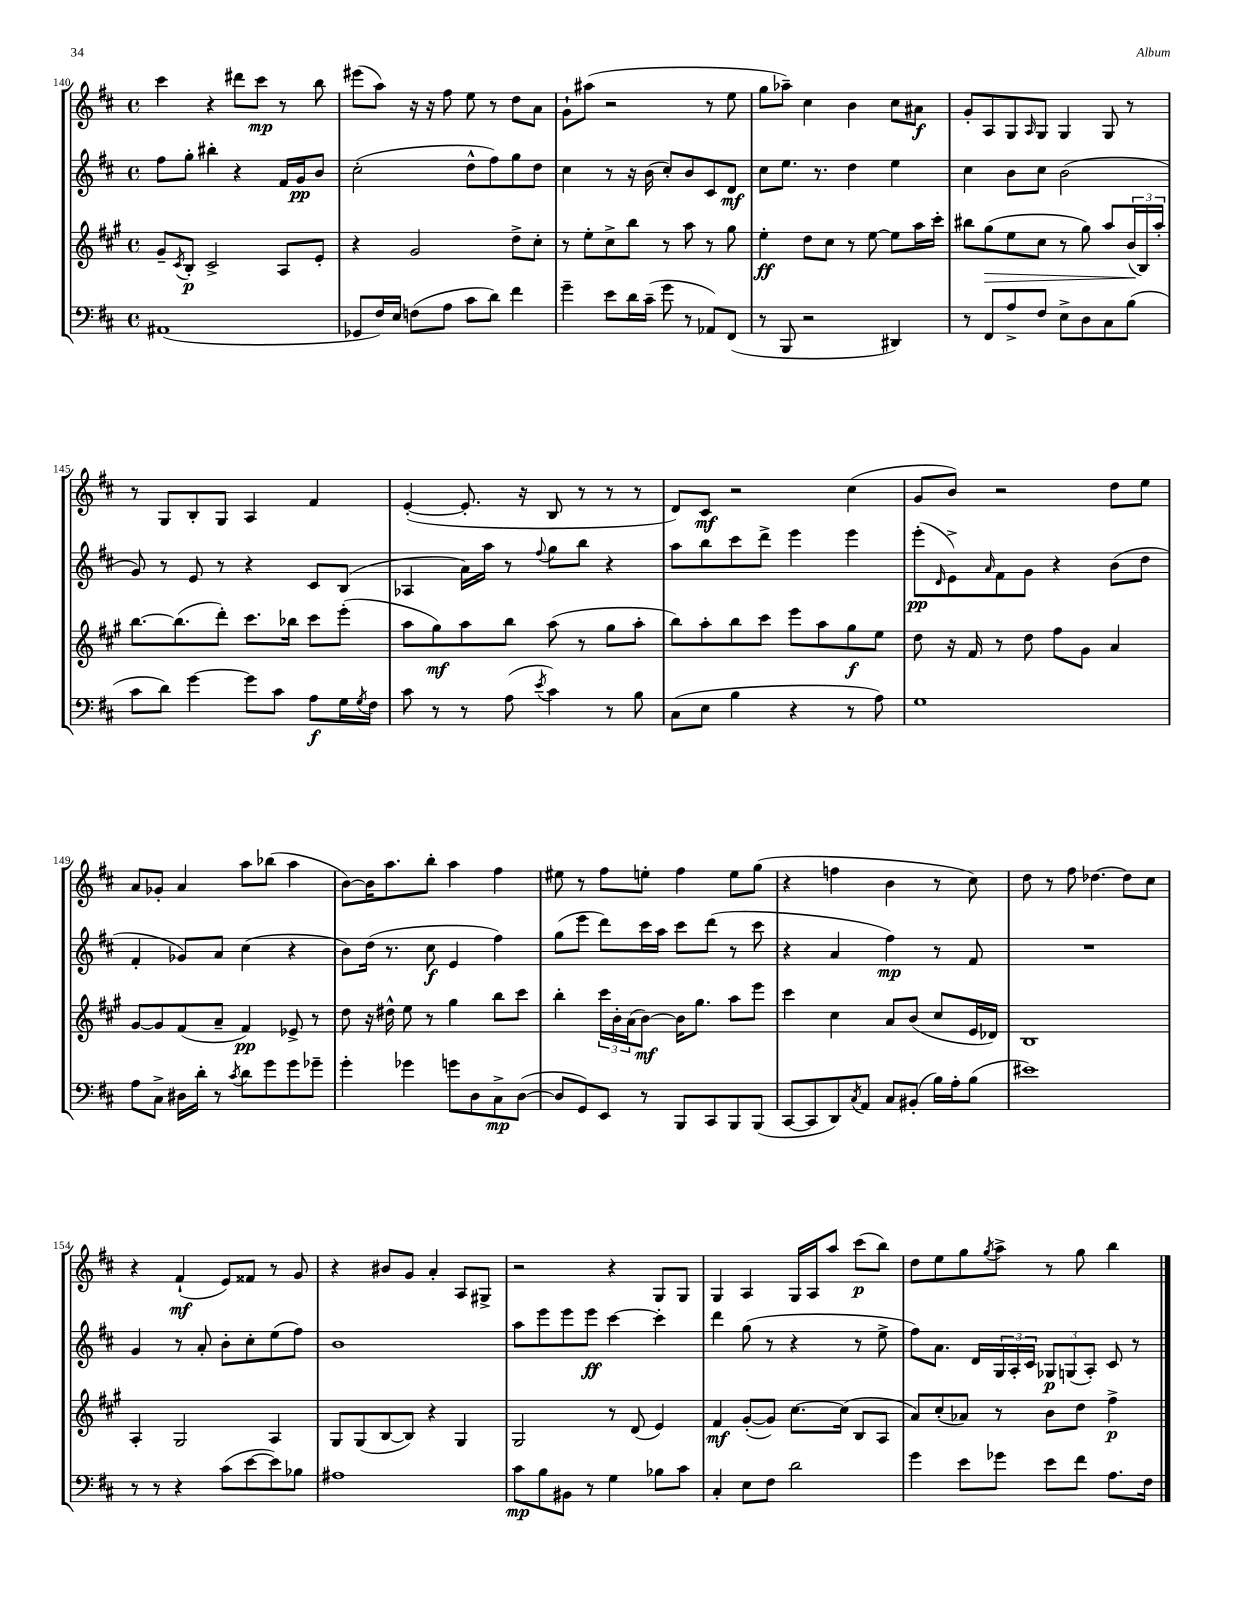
<<
\new StaffGroup <<
\new Staff = "s0" {
    \clef treble \key d \major \defaultTimeSignature \time 4/4
    cis'''4 r4 dis'''8 cis'''8\mp r8 b''8 |
    eis'''8( a''8) r16 r16 fis''8 e''8 r8 d''8 a'8 |
    g'8-! ais''8( r2 r8 e''8 |
    g''8 aes''8--) cis''4 b'4 cis''8 ais'8\f |
    g'8-. a8 g8 \grace { a16 } g8 g4 g8 r8 |
    r8 g8 b8-. g8 a4 fis'4 |
    e'4~-.( e'8.-. r16 b8 r8 r8 r8 |
    d'8) cis'8\mf r2 cis''4( |
    g'8 b'8) r2 d''8 e''8 |
    a'8 ges'8-. a'4 a''8 bes''8( a''4 |
    b'8~) b'16 a''8. b''8-. a''4 fis''4 |
    eis''8 r8 fis''8 e''8-. fis''4 e''8 g''8( |
    r4 f''4 b'4 r8 cis''8) |
    d''8 r8 fis''8 des''4.~ des''8 cis''8 |
    r4 fis'4-!\mf( e'8) fisis'8 r8 g'8 |
    r4 bis'8 g'8 a'4-. a8 gis8-> |
    r2 r4 g8 g8 |
    g4 a4 g16 a16 a''8 cis'''8\p( b''8) |
    d''8 e''8 g''8 \acciaccatura { g''8 } a''8-> r8 g''8 b''4 \bar "|." |
}
\new Staff = "s1" {
    \clef treble \key d \major \defaultTimeSignature \time 4/4
    fis''8 g''8-. bis''4-. r4 fis'16 g'16\pp b'8 |
    cis''2-.( d''8-^ fis''8) g''8 d''8 |
    cis''4 r8 r16 b'16( cis''8-.) b'8 cis'8 d'8\mf |
    cis''8 e''8. r8. d''4 e''4 |
    cis''4 b'8 cis''8 b'2( |
    g'8) r8 e'8 r8 r4 cis'8 b8( |
    aes4 a'16) a''16 r8 \appoggiatura { fis''8 } g''8 b''8 r4 |
    a''8 b''8 cis'''8 d'''8-> e'''4 e'''4 |
    e'''8-.\pp( \grace { d'16 } e'8->) \grace { a'16 } fis'8 g'8 r4 b'8( d''8 |
    fis'4-. ges'8) a'8 cis''4( r4 |
    b'8) d''16( r8. cis''8\f e'4 fis''4) |
    g''8( e'''8 d'''8) cis'''16 a''16 cis'''8 d'''8( r8 cis'''8 |
    r4 a'4 fis''4\mp) r8 fis'8 |
    R1 |
    g'4 r8 a'8-. b'8-. cis''8-. e''8( fis''8) |
    b'1 |
    a''8 e'''8 e'''8 e'''8\ff cis'''4~ cis'''4-. |
    d'''4 g''8( r8 r4 r8 e''8-> |
    fis''8) a'8. d'16 \tuplet 3/2 { g16 a16-. cis'16 } \tuplet 3/2 { ges8\p g8( a8-.) } cis'8 r8 \bar "|." |
}
\new Staff = "s2" {
    \clef treble \key a \major \defaultTimeSignature \time 4/4
    gis'8-- \acciaccatura { cis'8 } b8-.\p cis'2-> a8 e'8-. |
    r4 gis'2 d''8-> cis''8-. |
    r8 e''8-. cis''8-> b''8 r8 a''8 r8 gis''8 |
    e''4-.\ff d''8 cis''8 r8 e''8~ e''8 a''16 cis'''16-. |
    bis''8 gis''8\>( e''8 cis''8 r8 gis''8) a''8 \tuplet 3/2 { b'16\!( b16) a''16-. } |
    b''8.~ b''8.( d'''8-.) cis'''8. bes''16 cis'''8 e'''8-.( |
    a''8 gis''8\mf) a''8 b''8 a''8( r8 gis''8 a''8-. |
    b''8) a''8-. b''8 cis'''8 e'''8 a''8 gis''8\f e''8 |
    d''8 r16 fis'16 r8 d''8 fis''8 gis'8 a'4 |
    gis'8~ gis'8 fis'8( a'8-- fis'4\pp) ees'8-> r8 |
    d''8 r16 dis''16-^ e''8 r8 gis''4 b''8 cis'''8 |
    b''4-. \tuplet 3/2 { cis'''16 b'16-. a'16( } b'8~\mf) b'16 gis''8. a''8 e'''8 |
    cis'''4 cis''4 a'8 b'8( cis''8 e'16 des'16) |
    b1 |
    a4-. gis2 a4 |
    gis8 gis8( b8~ b8) r4 gis4 |
    gis2 r8 d'8( e'4) |
    fis'4\mf gis'8~-.( gis'8) cis''8.~ cis''16( b8 a8 |
    a'8) cis''8-.( aes'8) r8 b'8 d''8 fis''4->\p \bar "|." |
}
\new Staff = "s3" {
    \clef bass \key d \major \defaultTimeSignature \time 4/4
    ais,1( |
    ges,8 fis16) e16 f8( a8 cis'8 d'8) fis'4 |
    g'4-- e'8 d'16 cis'16--( g'8 r8 aes,8) fis,8( |
    r8 b,,8 r2 dis,4) |
    r8 fis,8 a8-> fis8 e8-> d8 cis8 b8( |
    cis'8 d'8) g'4~ g'8 cis'8 a8\f g16 \acciaccatura { g8 } fis16 |
    cis'8 r8 r8 a8( \acciaccatura { e'8 } cis'4) r8 b8 |
    cis8( e8 b4 r4 r8 a8) |
    g1 |
    a8 cis8-> dis16 d'16-. r8 \acciaccatura { cis'8 } d'8 g'8 g'8 ges'8-- |
    g'4-. ges'4 g'8 d8 cis8->\mp d8~( |
    d8 g,8) e,8 r8 b,,8 cis,8 b,,8 b,,8( |
    cis,8~ cis,8 d,8) \acciaccatura { cis8 } a,8 cis8 bis,8-.( b16) a16-. b8( |
    eis'1) |
    r8 r8 r4 cis'8( e'8~ e'8) bes8 |
    ais1 |
    cis'8\mp b8 bis,8 r8 g4 bes8 cis'8 |
    cis4-. e8 fis8 d'2 |
    g'4 e'8 ges'8 e'8 fis'8 a8. fis16 \bar "|." |
}
>>
>>
\layout { \context { \Score currentBarNumber = #140 } }
